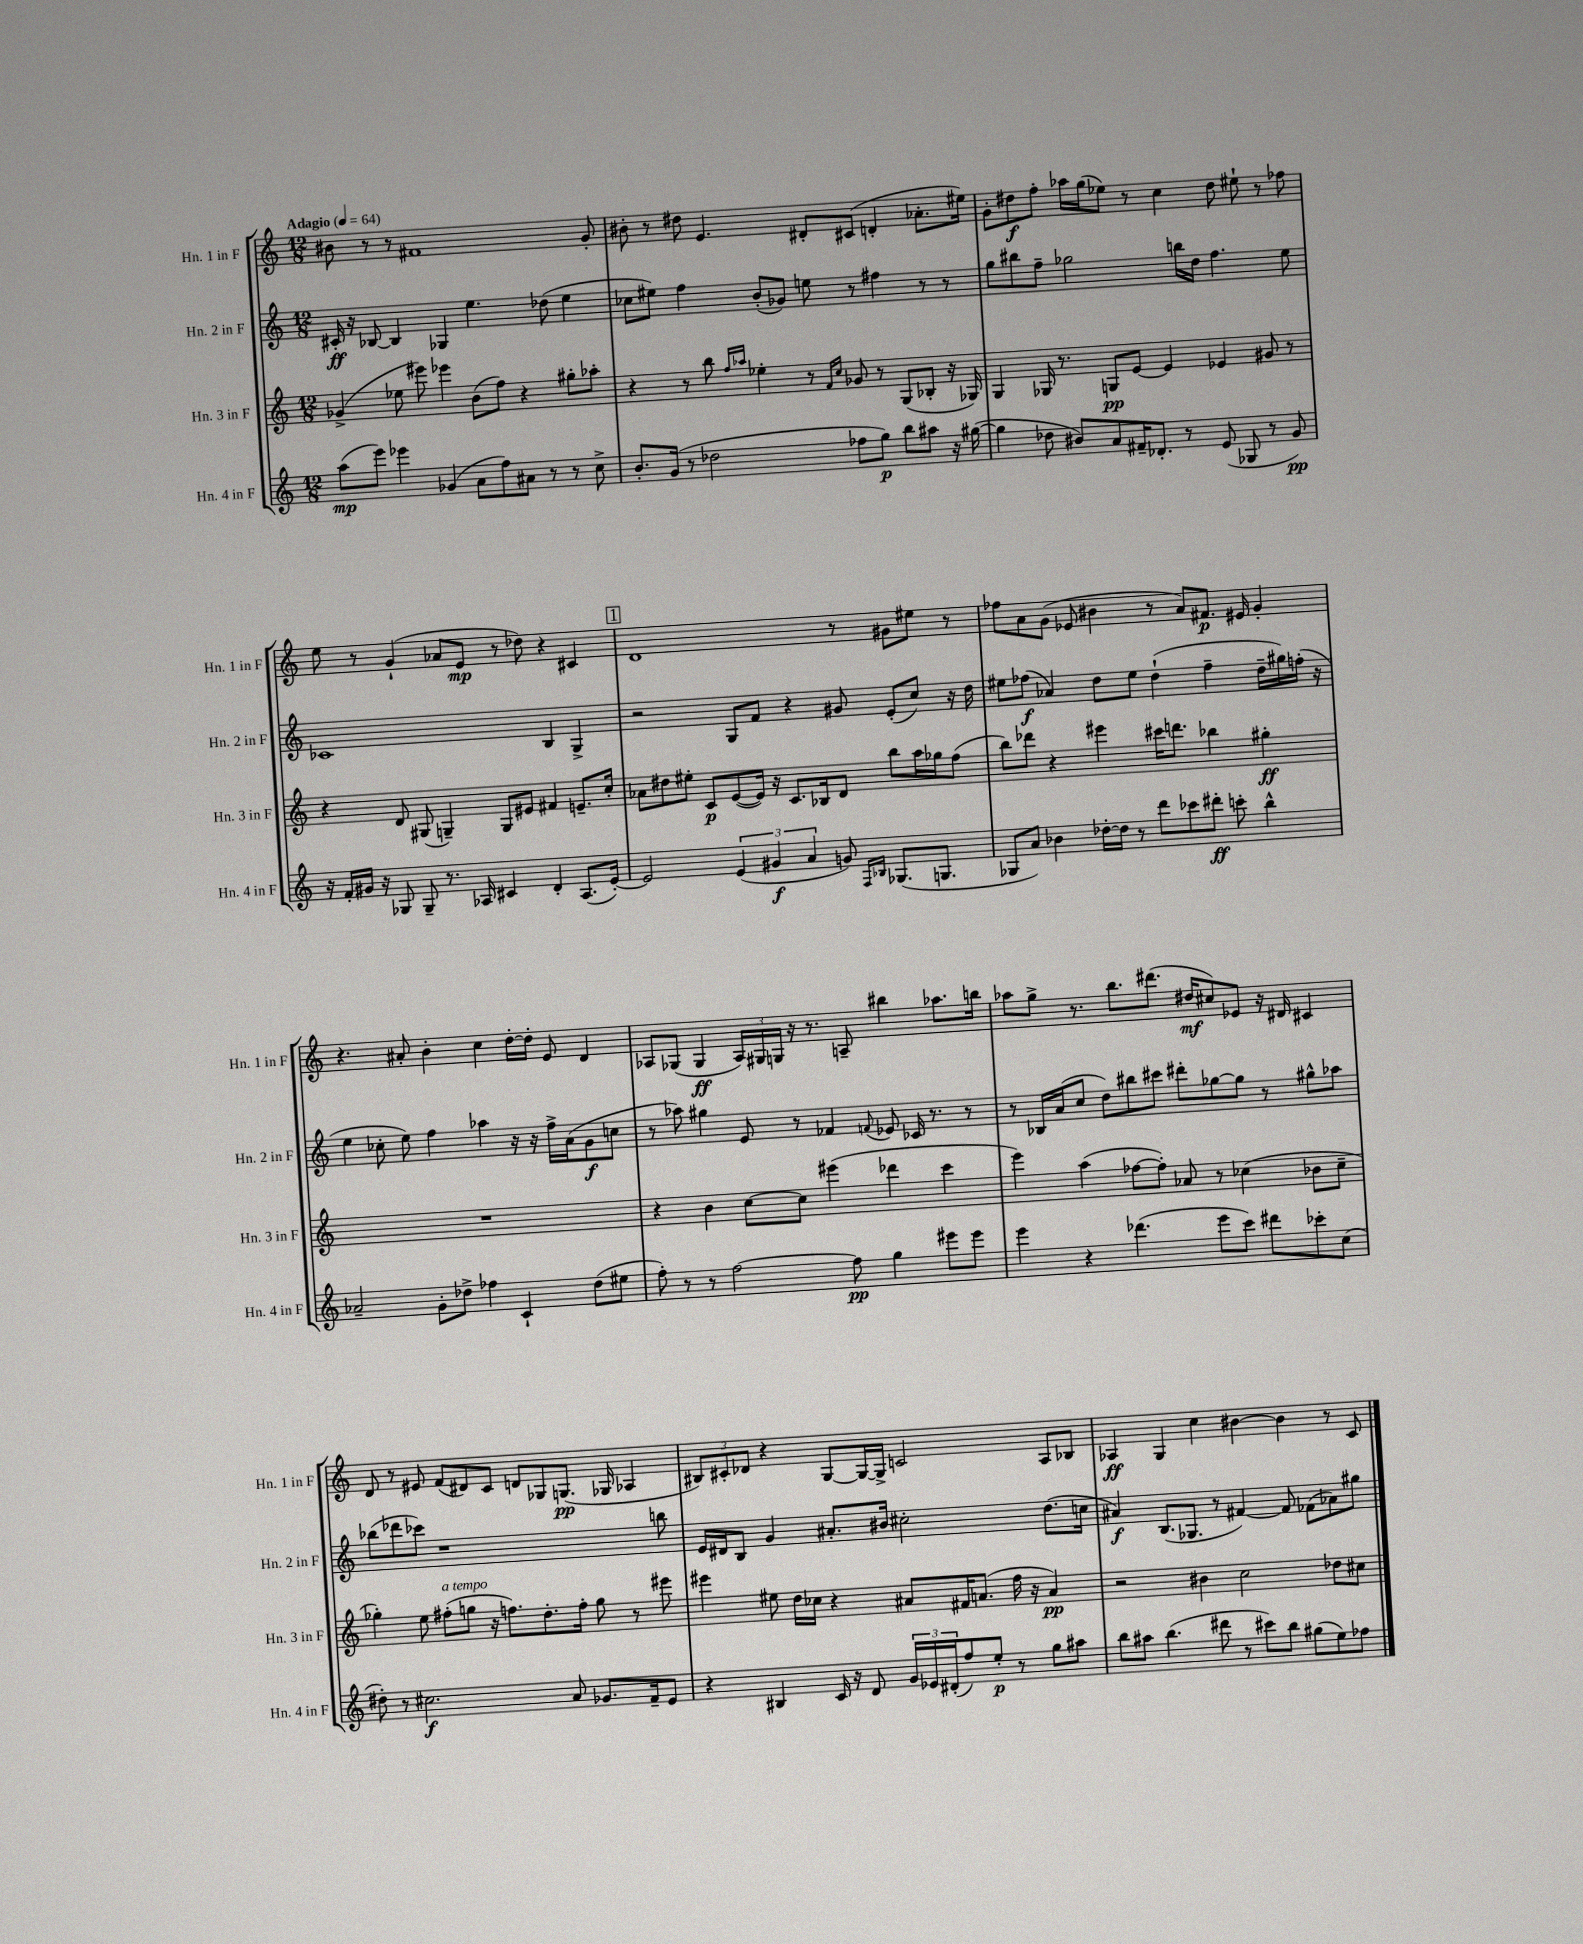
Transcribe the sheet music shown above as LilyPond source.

<<
\new StaffGroup <<
\new Staff = "s0" \with { instrumentName = "Hn. 1 in F" shortInstrumentName = "Hn. 1 in F" } {
    \clef treble \key c \major \numericTimeSignature \time 12/8 \tempo "Adagio" 4 = 64
    bis'8 r8 r8 fis'1 g'8-. |
    bis'8-. r8 dis''8 e'4. dis'8-. cis'8( d'4-. aes'8.-. eis''16) |
    g'8-. dis''8\f f''8-. aes''16 g''16( ees''8) r8 c''4 dis''8 eis''8-! r8 fes''8 |
    e''8 r8 g'4-!( aes'8 e'8\mp r8 des''8) r4 cis'4 |
    \mark \markup { \box "1" } d'1 r8 gis'8 eis''8 r8 |
    fes''8 a'8 g'8( ees'8 bis'4 r8 a'8) fis'8.\p eis'16 g'4-. |
    r4. ais'8-. b'4-. c''4 d''16~-. d''16-. e'8 d'4 |
    aes8 ges8( ges4\ff \tuplet 3/2 { aes16) gis16 g16 } r16 r8. a8-- bis''4 aes''8. b''16 |
    aes''8 g''8-> r8. b''8. dis'''8.( dis''16\mf cis''8) ees'8 r16 dis'16 cis'4 |
    d'8 r8 eis'8 f'8( dis'8) c'8 d'8 ges8 g8.\pp( ges16 aes4 |
    \tuplet 3/2 { bis8) cis'8-. des'8 } r4 g8~ g16~ g16-> c'2 a8 bes8 |
    aes4\ff g4 c''4 bis'4~ bis'4 r8 c'8 \bar "|." |
}
\new Staff = "s1" \with { instrumentName = "Hn. 2 in F" shortInstrumentName = "Hn. 2 in F" } {
    \clef treble \key c \major \numericTimeSignature \time 12/8
    cis'16-.\ff r16 bes8~ bes4 ges4 e''4. des''8( e''4 |
    ces''8 eis''8) f''4 b'8-.( ges'8) e''8 r8 fis''4 r8 r8 |
    g''8 bis''8 f''8-- ges''2 b''16 d''16 f''4. e''8 |
    ces'1 b4 g4-> |
    \mark \markup { \box "1" } r2 g8 f'8 r4 gis'8 e'8-.( c''8) r16 d''16 |
    eis''8 fes''8\f( aes'4) d''8 eis''8 d''4-!( fes''4-- d''16-- gis''16) f''16-.( r16 |
    e''4 ces''8-. e''8) f''4 aes''4 r16 r16 f''16-> a'16( g'8\f c''8 |
    r8 aes''8) gis''4 e'8 r8 fes'4 \appoggiatura { f'8 } ees'8 ces'16 r8. r8 |
    r8 bes16 a'16( c''8 d''8) bis''8 cis'''8 dis'''8-. ges''8~ ges''8 r8 gis''8-^ aes''8 |
    bes''8( des'''8 ces'''8) r1 b''8 |
    e'16 dis'16 b8 g'4 ais'8.-. bis'16 cis''2-. d''8.( c''16 |
    ais'4\f) b8.( ges8. r8 fis'4~) fis'8 fes'8( aes'8) gis''8 \bar "|." |
}
\new Staff = "s2" \with { instrumentName = "Hn. 3 in F" shortInstrumentName = "Hn. 3 in F" } {
    \clef treble \key c \major \numericTimeSignature \time 12/8
    ges'4->( ees''8 eis'''8) ees'''4 b'8( f''8) r4 gis''8-. aes''8-. |
    r4 r8 b''8 \grace { f''16 aes''16 } ees''4-. r8 \grace { f'16 c''16 } ges'8 r8 g8( bes8-. r16 ges16) |
    g4 ges16 r8. g8\pp e'8~ e'4 ees'4 gis'8 r8 |
    r4 d'8 gis8( g4--) g8 eis'8 fis'4 e'8.-- c''16-. |
    \mark \markup { \box "1" } aes'8 dis''8 eis''8-. c'8\p e'8~( e'16) r16 c'8. bes16 d'8 b''8 a''16 ges''16 f''8( |
    b''8) des'''8 r4 eis'''4 cis'''16 d'''8. bes''4 gis''4-.\ff |
    R1. |
    r4 b'4 c''8~ c''8 eis'''4( des'''4 c'''4 |
    e'''4) a''4( fes''8~ fes''8-.) aes'8 r8 ces''4( bes'8 ces''8-- |
    ges''4-.) e''8 fis''8-.^\markup { \italic "a tempo" }( g''8 r16 f''8.) d''8.-. f''16-. g''8 r8 eis'''8 |
    eis'''4 eis''8 d''16 ces''16 r4 ais'8 fis'16 a'8.( f''16 r16 a'4\pp) |
    r2 bis'4 c''2 des''8 cis''8 \bar "|." |
}
\new Staff = "s3" \with { instrumentName = "Hn. 4 in F" shortInstrumentName = "Hn. 4 in F" } {
    \clef treble \key c \major \numericTimeSignature \time 12/8
    a''8\mp( e'''8) ees'''4 ges'4( a'8 f''8) ais'8 r8 r8 c''8-> |
    b'8.-. g'16( r8 des''2 fes''8 g''8\p) b''8 ais''8 r16 gis''16~( |
    gis''4 des''8 bis'8) a'8 fis'16-- des'8.-. r8 e'8( ges8 r8 g'8\pp) |
    r16 f'16-. gis'16 r16 ges8 ges8-- r8. aes16 cis'4 d'4-. aes8.( e'16~-.) |
    \mark \markup { \box "1" } e'2 \tuplet 3/2 { e'4( gis'4\f a'4 } g'8) \grace { f16 bes16 } ges8.( g8. |
    ges8 a'8) bes'4 des''16~-. des''16 r8 d'''8 ces'''8 dis'''8-.\ff c'''8-. b''4-^ |
    aes'2-- g'8-. des''8-> fes''4 c'4-! des''8( eis''8 |
    f''8-.) r8 r8 f''2~ f''8\pp g''4 eis'''8 eis'''8 |
    e'''4 r4 des'''4.( e'''8 c'''8) dis'''8 ces'''8-. c''8( |
    dis''8-.) r8 cis''2.\f a'8 ges'8. f'16-- e'8 |
    r4 bis4 c'16 r16 d'8 \tuplet 3/2 { g'16 ees'16 dis'16-.( } f''8) e''8-.\p r8 g''8 ais''8 |
    b''8 ais''8 b''4.( dis'''8 r8 cis'''8) b''8 gis''8( e''8) fes''8 \bar "|." |
}
>>
>>
\layout { \context { \Score \remove "Bar_number_engraver" } }
